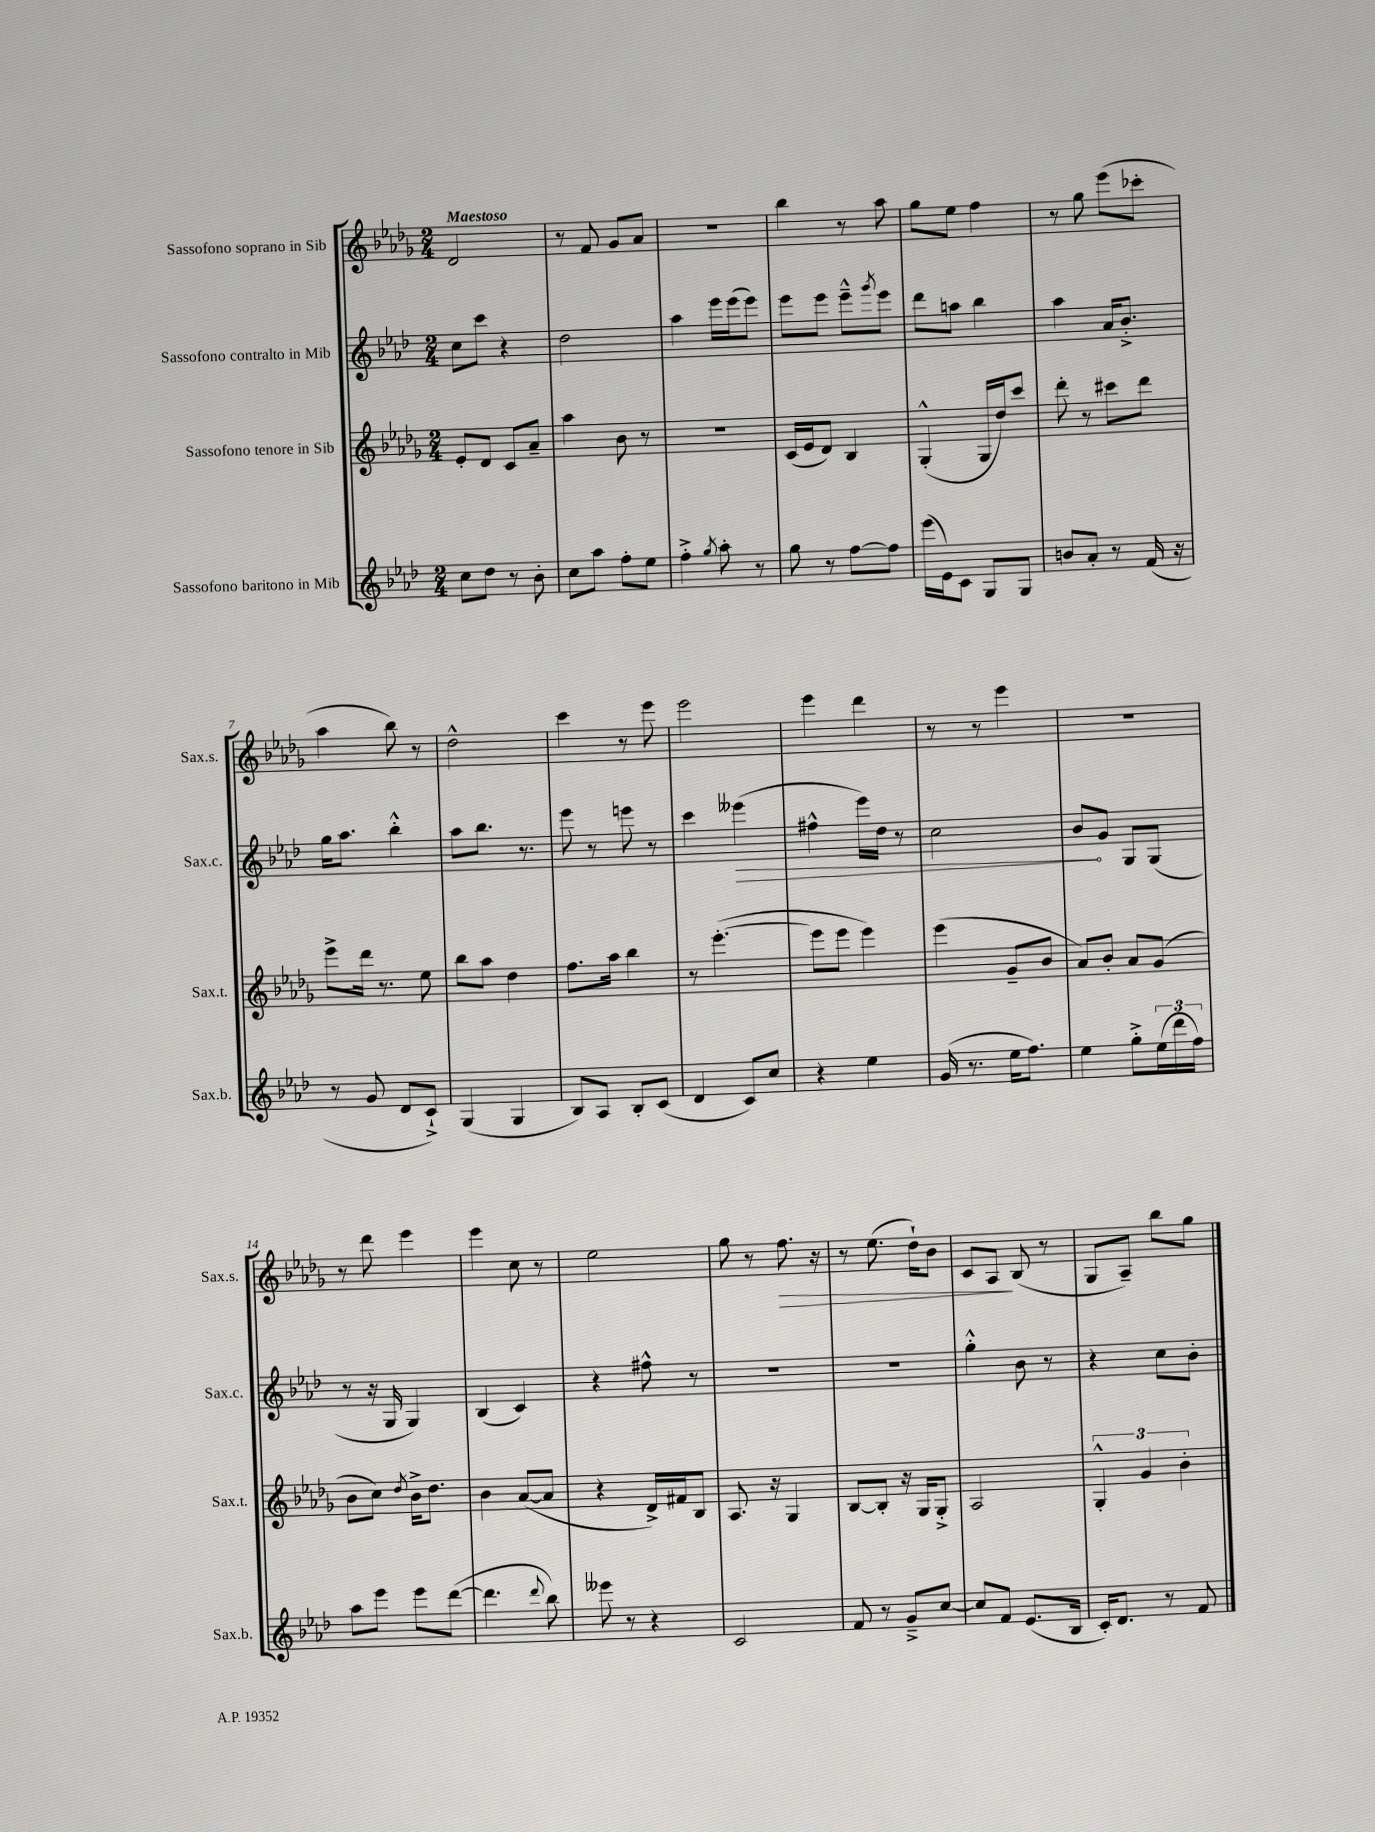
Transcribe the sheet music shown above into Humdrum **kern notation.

**kern	**kern	**kern	**dynam	**kern	**dynam
*part4	*part3	*part2	*part2	*part1	*part1
*staff4	*staff3	*staff2	*staff2	*staff1	*staff1
*I"Sassofono baritono in Mib	*I"Sassofono tenore in Sib	*I"Sassofono contralto in Mib	*	*I"Sassofono soprano in Sib	*
*I'Sax.b.	*I'Sax.t.	*I'Sax.c.	*	*I'Sax.s.	*
*clefG2	*clefG2	*clefG2	*	*clefG2	*
*k[b-e-a-d-]	*k[b-e-a-d-g-]	*k[b-e-a-d-]	*	*k[b-e-a-d-g-]	*
*M2/4	*M2/4	*M2/4	*	*M2/4	*
=1	=1	=1	=1	=1	=1
!	!	!	!	!LO:TX:a:B:t=Maestoso	!
8cc\L	8e-'/L	8cc\L	.	2d-/	.
8dd-\J	8d-/J	8ccc\J	.	.	.
8r	8c/L	4r	.	.	.
8b-'\	8a-~/J	.	.	.	.
=2	=2	=2	=2	=2	=2
8cc\L	4aa-\	2dd-\	.	8r	.
8aa-\J	.	.	.	8f/	.
8ff'\L	8b-\	.	.	8g-/L	.
8ee-\J	8r	.	.	8a-/J	.
=3	=3	=3	=3	=3	=3
4ff'^\	2r	4aa-\	.	2r	.
8qgg/	.	.	.	.	.
8aa-'\	.	16eee-\LL	.	.	.
.	.	(16eee-\J	.	.	.
8r	.	8eee-\J)	.	.	.
=4	=4	=4	=4	=4	=4
8gg\	(16c/LL	8eee-\L	.	4bb-\	.
.	16e-/J	.	.	.	.
8r	8d-/J)	8eee-\J	.	.	.
[8ff\L	4B-/	8eee-~^^\L	.	8r	.
.	.	8qggg/	.	.	.
8ff\J]	.	8eee-\J	.	8aa-\	.
=5	=5	=5	=5	=5	=5
(16eee-\LL	(4G-'^^/	8ddd-\L	.	8gg-\L	.
16e-\J)	.	.	.	.	.
8c\J	.	8aan\J	.	8ee-\J	.
8G/L	16G-/LL	4bb-\	.	4ff\	.
.	16dd-/J)	.	.	.	.
8G/J	8ccc/J	.	.	.	.
=6	=6	=6	=6	=6	=6
8bn/L	8ddd-'\	4aa-\	.	8r	.
8a-'/J	8r	.	.	8gg-\	.
8r	8ccc#X\L	16a-/KL	.	(8eee-\L	.
.	.	8.b-'^/J	.	.	.
(16f/	8ddd-\J	.	.	8ccc-X'\J	.
16r	.	.	.	.	.
!!LO:LB:g=z
=7	=7	=7	=7	=7	=7
8r	8eee-^\L	16gg\KL	.	4aa-\	.
.	.	8.aa-\J	.	.	.
8g/	16ddd-\Jk	.	.	.	.
.	8.r	.	.	.	.
8d-/L	.	4bb-'^^\	.	8bb-\)	.
8c`^/J)	8ee-\	.	.	8r	.
=8	=8	=8	=8	=8	=8
(4G/	8bb-\L	8aa-\L	.	2dd-^^\	.
.	8aa-\J	8.bb-\J	.	.	.
4G/	4dd-\	.	.	.	.
.	.	8.r	.	.	.
=9	=9	=9	=9	=9	=9
8B-/L)	8.ff\L	8eee-\	.	4ccc\	.
8A-/J	.	8r	.	.	.
.	16aa-\Jk	.	.	.	.
8B-'/L	4bb-\	8eeen\	.	8r	.
(8c/J	.	8r	.	8eee-\	.
=10	=10	=10	=10	=10	=10
4d-/	8r	4ccc\	.	2eee-\	.
.	([4.eee-'\	.	.	.	.
!	!	!	!LO:HP:b	!	!
8c/L)	.	(4eee--X\	>	.	.
8cc/J	.	.	.	.	.
=11	=11	=11	=11	=11	=11
4r	8eee-\L]	4ff#X^^\	.	4eee-\	.
.	8eee-\J	.	.	.	.
4ee-\	4eee-\)	16eee-\LL)	.	4ddd-\	.
.	.	16dd-\JJ	.	.	.
.	.	8r	.	.	.
=12	=12	=12	=12	=12	=12
(16g/	(4eee-\	2cc\	.	8r	.
8.r	.	.	.	.	.
.	.	.	.	8r	.
16ee-\KL	8g-~/L	.	.	4eee-\	.
8.ff\J)	.	.	.	.	.
.	8b-/J	.	.	.	.
=13	=13	=13	=13	=13	=13
4ee-\	8a-/L)	8b-/L	.	2r	.
.	8b-'/J	8g/J	]	.	.
8gg'^\L	8a-/L	8G/L	.	.	.
(24ee-\L	(8g-/J	(8G/J	.	.	.
24ddd-\	.	.	.	.	.
24ff\JJ)	.	.	.	.	.
!!LO:LB:g=z
=14	=14	=14	=14	=14	=14
8aa-\L	8b-\L	8r	.	8r	.
8eee-\J	8cc\J)	16r	.	8ddd-\	.
.	.	16G/	.	.	.
.	8qdd-/	.	.	.	.
8eee-\L	16b-^\KL	4G/)	.	4eee-\	.
.	8.dd-\J	.	.	.	.
([8ddd-\J	.	.	.	.	.
=15	=15	=15	=15	=15	=15
4.ddd-\]	4b-\	(4B-/	.	4eee-\	.
.	([8a-/L	4c/)	.	8cc\	.
8qqddd-/	.	.	.	.	.
8bb-\)	8a-/J]	.	.	8r	.
=16	=16	=16	=16	=16	=16
8eee--X\	4r	4r	.	2ee-\	.
8r	.	.	.	.	.
4r	16d-^/LL)	8ff#X^^\	.	.	.
.	16f#X/J	.	.	.	.
.	8B-/J	8r	.	.	.
=17	=17	=17	=17	=17	=17
2c/	8.A-/	2r	.	8gg-\	.
.	.	.	.	8r	.
.	16r	.	.	.	.
!	!	!	!	!	!LO:HP:b
.	4G-/	.	.	8.ff\	>
.	.	.	.	16r	.
=18	=18	=18	=18	=18	=18
8f/	[8B-/L	2r	.	8r	.
8r	8B-'/J]	.	.	(8.ee-\	.
8g~^/L	16r	.	.	.	.
.	16G-/KL	.	.	16dd-`\KL)	.
[8cc/J	8G-'^/J	.	.	8b-\J	.
=19	=19	=19	=19	=19	=19
8cc/L]	2A-/	4gg'^^\	.	8c/L	.
8f/J	.	.	.	8A-/J	.
(8.e-/L	.	8b-\	.	(8B-/	]
.	.	8r	.	8r	.
16B-/Jk	.	.	.	.	.
=20	=20	=20	=20	=20	=20
16c'/KL)	6G-'^^/	4r	.	8G-/L	.
8.d-/J	.	.	.	.	.
.	.	.	.	8A-~/J)	.
.	6g-/	.	.	.	.
8r	.	8cc\L	.	8bb-\L	.
.	6b-'\	.	.	.	.
8f/	.	8b-'\J	.	8gg-\J	.
==	==	==	==	==	==
*-	*-	*-	*-	*-	*-
